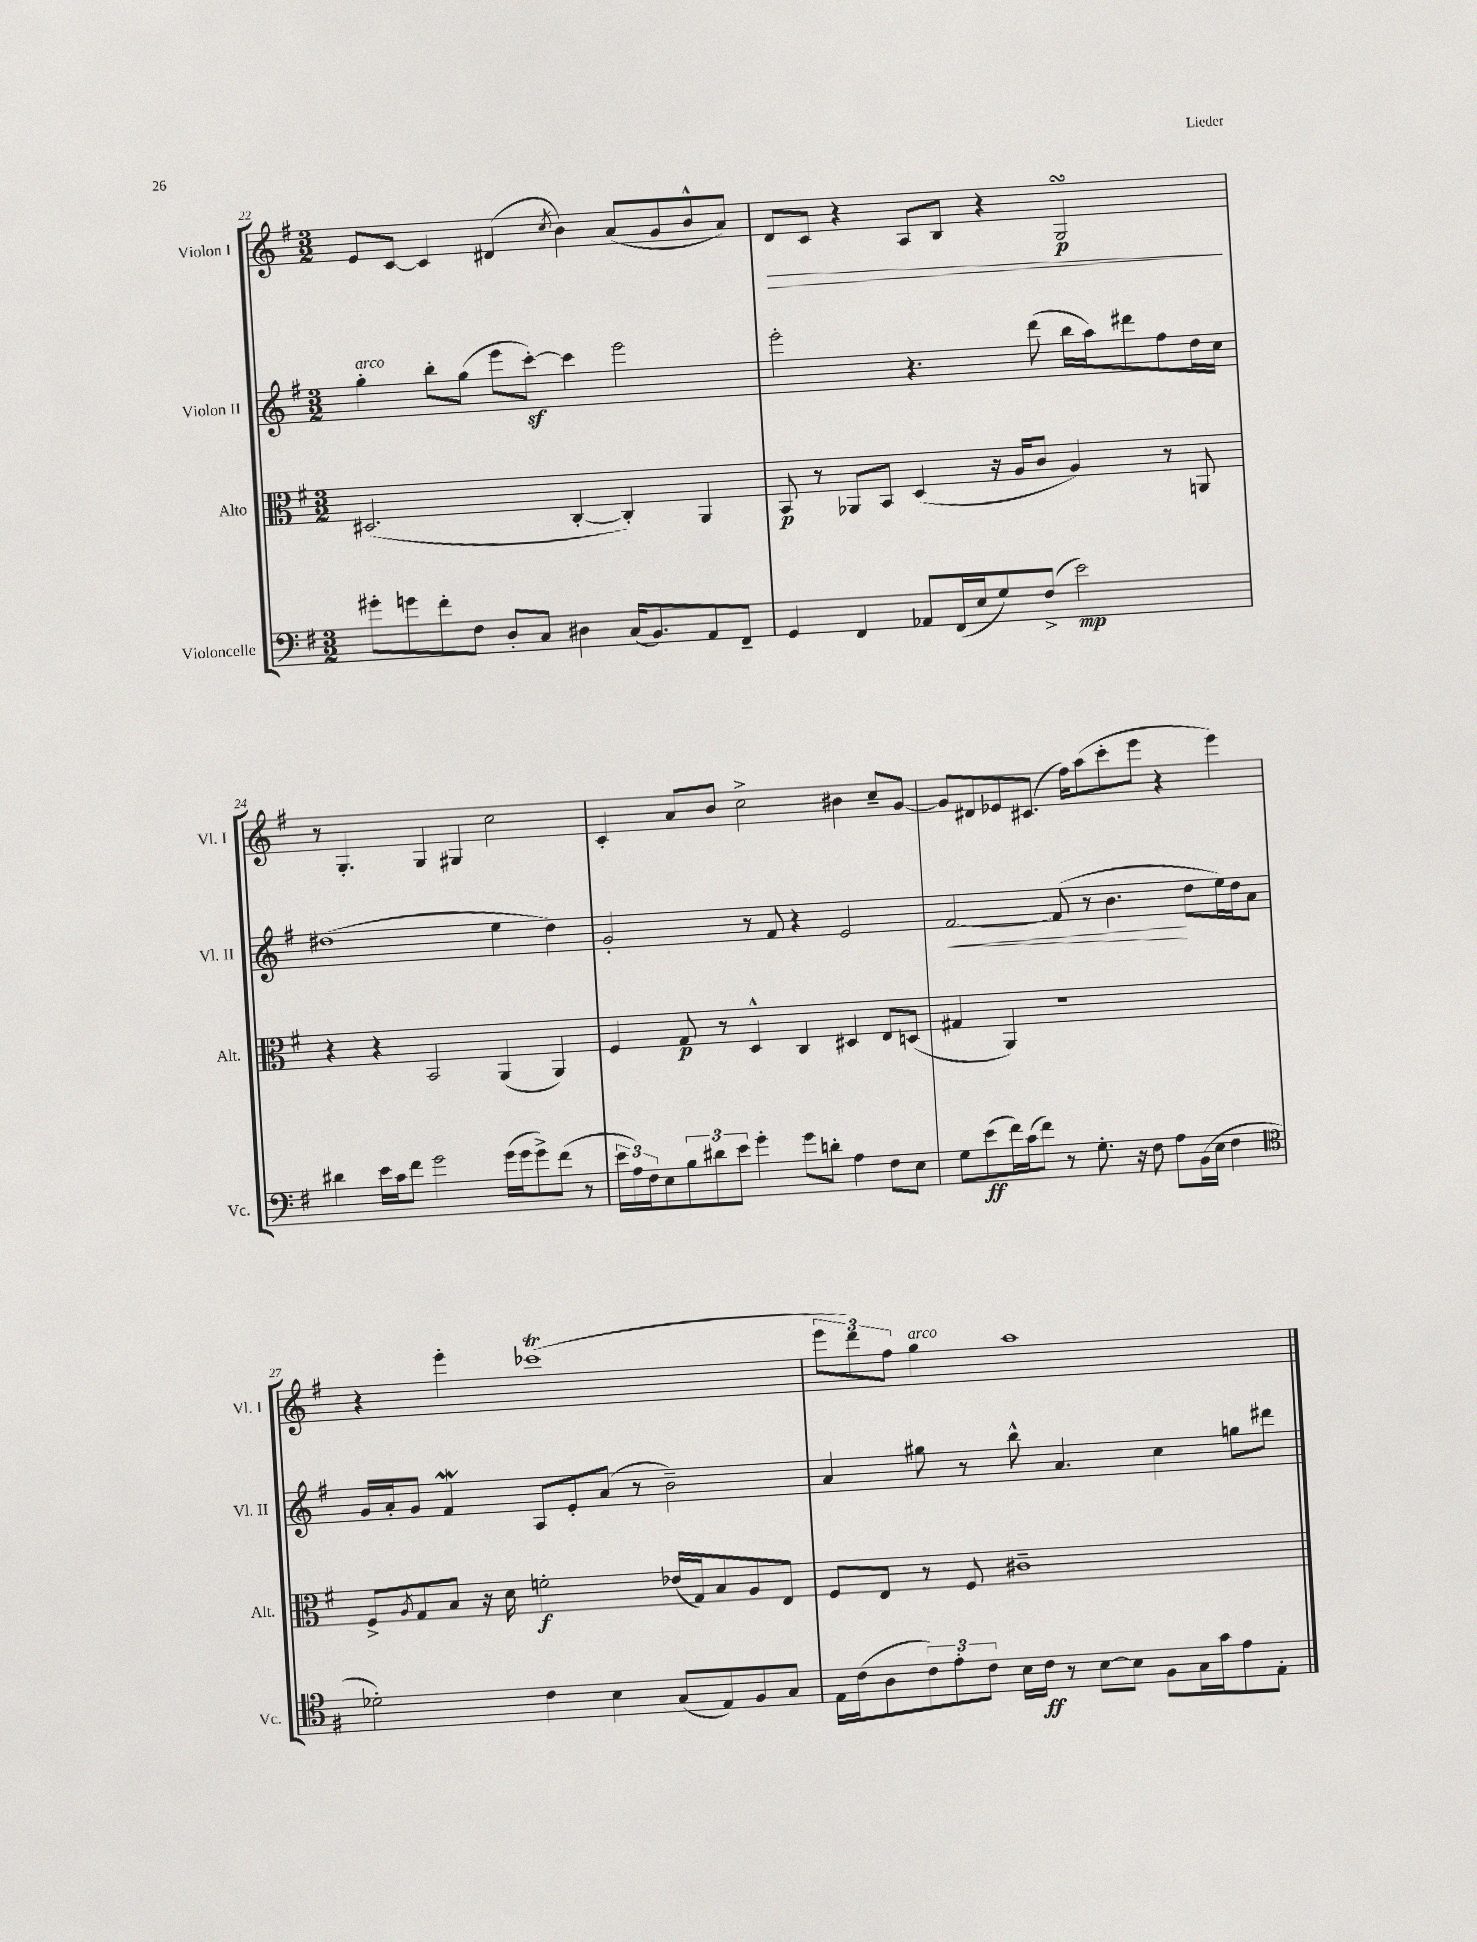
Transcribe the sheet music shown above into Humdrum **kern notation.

**kern	**kern	**kern	**kern
*staff4	*staff3	*staff2	*staff1
*clefF4	*clefC3	*clefG2	*clefG2
*k[f#]	*k[f#]	*k[f#]	*k[f#]
*M3/2	*M3/2	*M3/2	*M3/2
8g#'	(2.D#	4gg'	8e
8g	.	.	[8c
8f#'	.	8bb'	4c]
8F#	.	(8gg	.
8D'	.	8eee	(4d#
8C	.	[8ccc')	.
.	.	.	8qcc
4D#	[4C'	4ccc]	4b)
(16C	4C'])	2eee	(8a
8.BB)	.	.	.
.	.	.	8g
8AA	4AA	.	8b^^
8FF#~	.	.	8a)
=	=	=	=
4GG	8BB	2eee'	8d
.	8r	.	8c
4FF#	8AA-	.	4r
.	8BB	.	.
8AA-	(4D	4.r	8A
(16FF#	.	.	8B
16E	.	.	.
8G)	16r	.	4r
.	16A	.	.
(8F#^	8c	(8ddd	.
2e)	4A)	16bb	2G
.	.	16aa)	.
.	.	8ddd#	.
.	8r	8ff#	.
.	8AA	16dd	.
.	.	16cc	.
=	=	=	=
4d#	4r	(1dd#	8r
.	.	.	4.G'
16e	4r	.	.
16c	.	.	.
8f#	.	.	.
2g	2BB	.	4G
.	.	.	4G#
(16g	(4AA	4ee	2cc
16g	.	.	.
8g^)	.	.	.
(8f#	4AA)	4dd#)	.
8r	.	.	.
=	=	=	=
24e	4F#	2g'	4c'
24A)	.	.	.
24F#	.	.	.
8E	.	.	.
12B	8G	.	8a
12d#	.	.	.
.	8r	.	8b
12e	.	.	.
4g'	4D^^	8r	2cc^
.	.	8f#	.
8g	4C	4r	.
8d'	.	.	.
4A	4D#	2e	4b#
8F#	8E	.	8cc~
8E	(8D	.	[8g
=	=	=	=
8G	4G#	[2f#	8g]
(8e	.	.	8d#
16f#)	4AA)	.	8e-
(16c	.	.	.
8f#)	.	.	(8.c#
8r	1r	(8f#]	.
.	.	.	16ff#)
8.G'	.	8r	(8aa
.	.	4.b	8ccc'
16r	.	.	.
8F#	.	.	8eee
8A	.	.	4r
(16BB	.	8dd	.
16E	.	.	.
4F#	.	16ee)	4eee)
.	.	16dd	.
.	.	8a	.
=	=	=	=
*clefC4	*	*	*
2d-')	8F#^	16g	4r
.	.	16a'	.
.	8qA	.	.
.	8G	8g	.
.	8B	4f#	4eee'
.	16r	.	.
.	16d	.	.
4c	2f'	8A	(1ccc-
.	.	8e'	.
4B	.	(8a	.
.	.	8r	.
(8G	(16e-	2b~)	.
.	16G)	.	.
8E)	8B	.	.
8F#	8A	.	.
8G	8E	.	.
=	=	=	=
16E	8F#	4a	12eee
(16c	.	.	.
.	.	.	12ddd)
8A	8E	.	.
.	.	.	12ff#
12c)	8r	8gg#	4gg
12e'	.	.	.
.	8F#	8r	.
12c	.	.	.
16B	1c#~	8bb^^	1aa
16c	.	.	.
8r	.	4.a	.
[8B	.	.	.
8B]	.	.	.
8F#	.	4cc	.
16G	.	.	.
16g	.	.	.
8e	.	8gg	.
8E'	.	8ddd#	.
==	==	==	==
*-	*-	*-	*-
